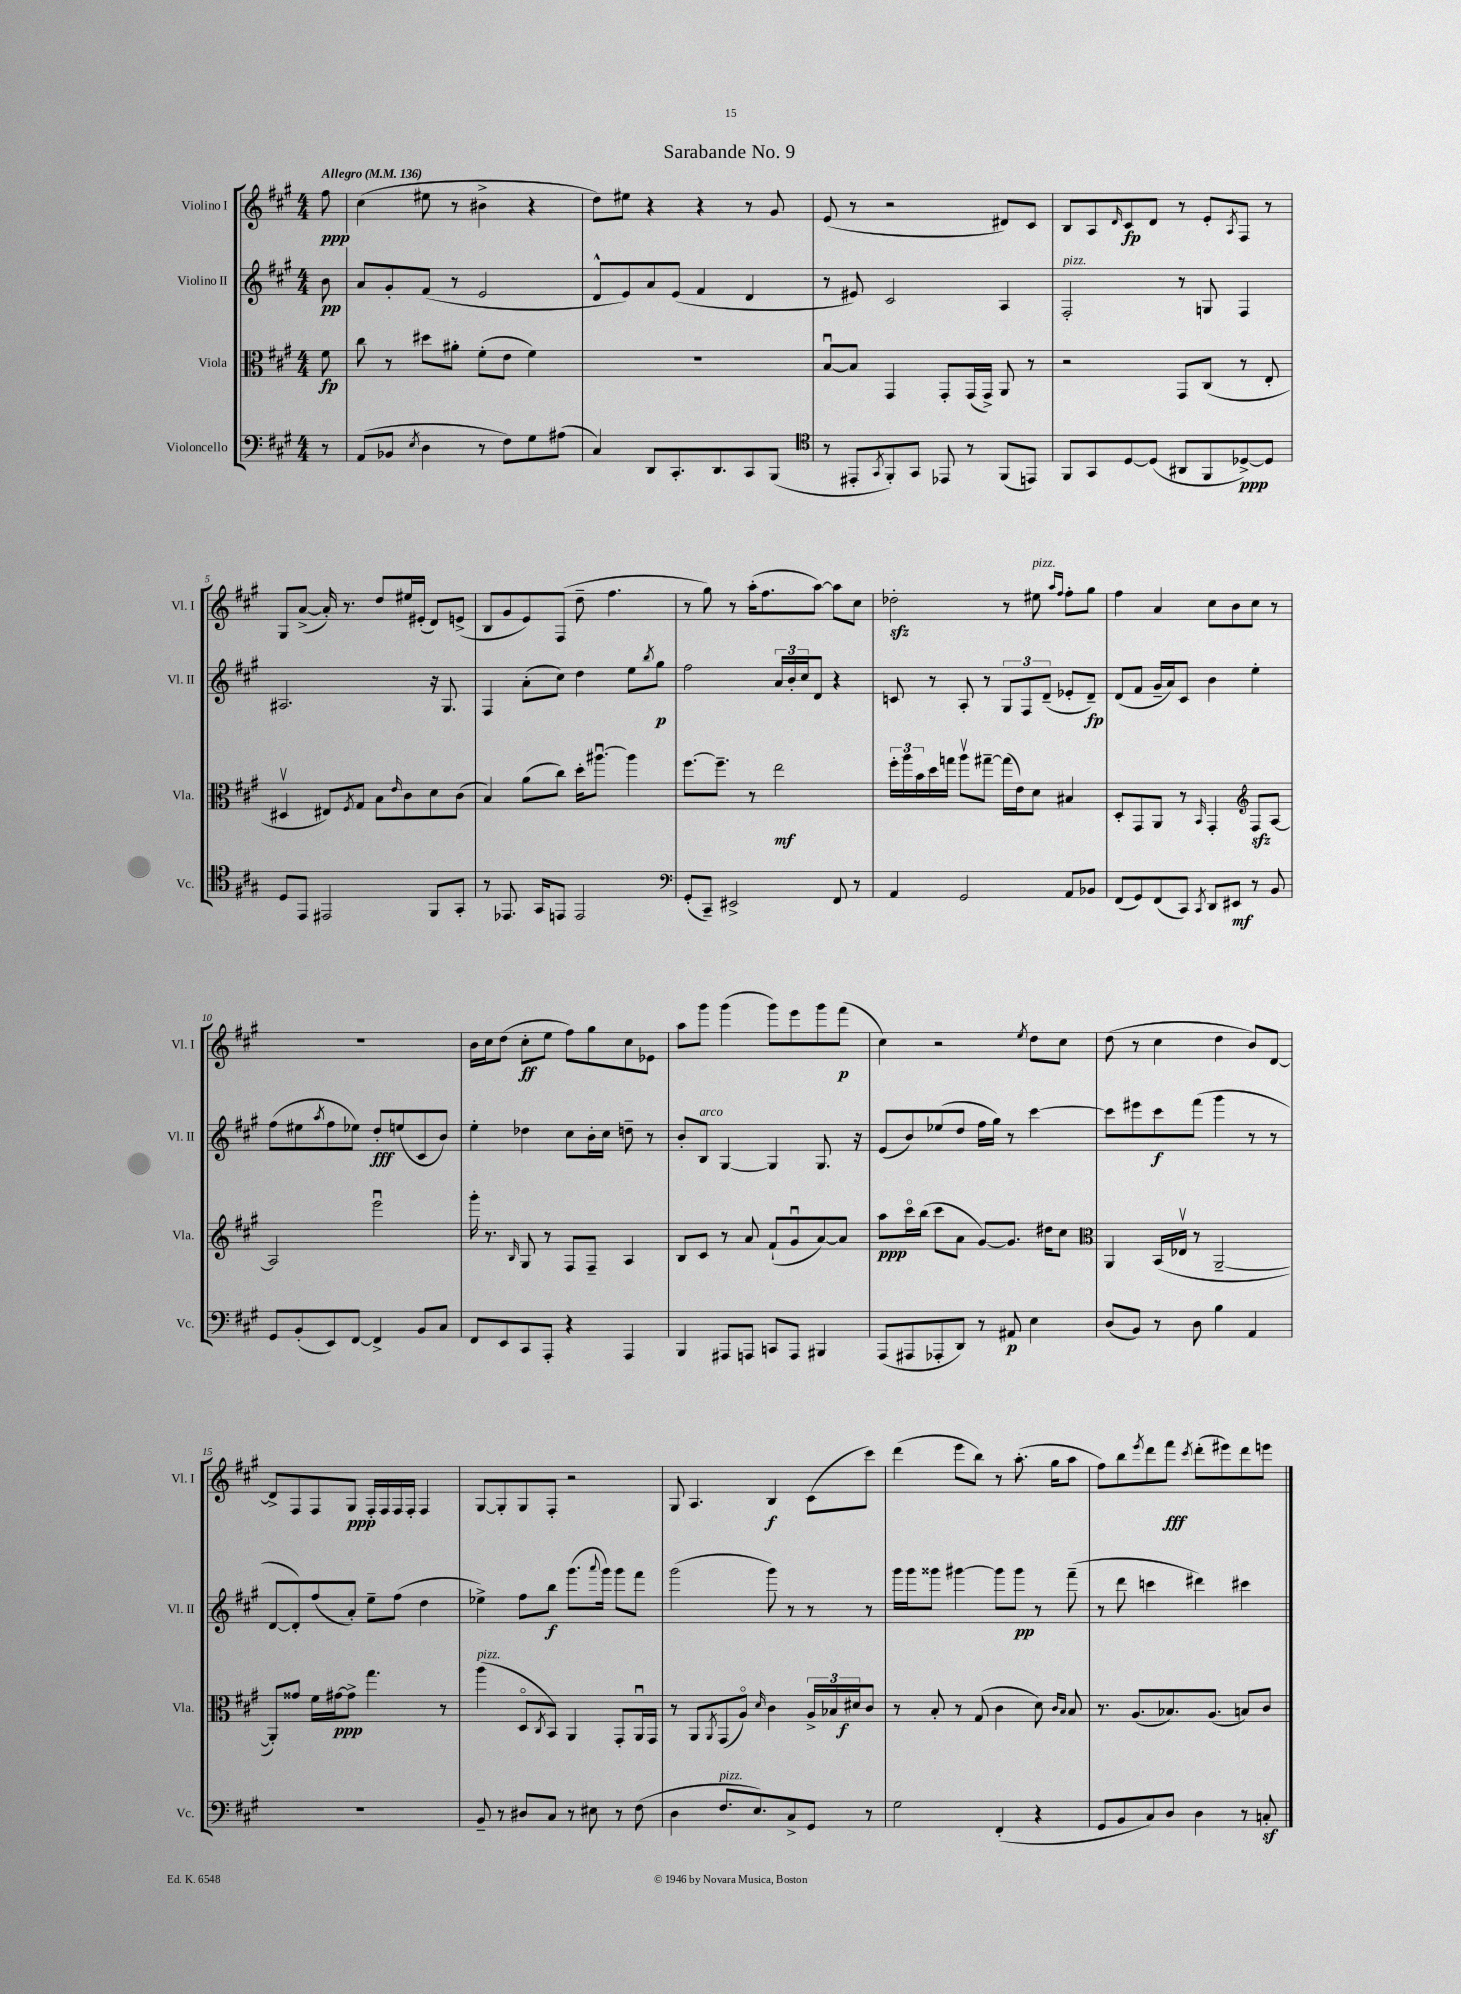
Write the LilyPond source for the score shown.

\header { title = "Sarabande No. 9" }
<<
\new StaffGroup <<
\new Staff = "s0" \with { instrumentName = "Violino I" shortInstrumentName = "Vl. I" } {
    \clef treble \key a \major \numericTimeSignature \time 4/4 \partial 8 \tempo "Allegro" 4 = 136
    fis''8\ppp |
    cis''4( eis''8 r8 bis'4-> r4 |
    d''8) eis''8 r4 r4 r8 gis'8 |
    e'8( r8 r2 dis'8) cis'8 |
    b8 a8 \grace { d'16 } cis'8\fp d'8 r8 e'8-. \acciaccatura { a8 } fis8 r8 |
    gis8 a'8~->( a'16-.) r8. d''8 eis''16 eis'16-.( d'8) e'8->( |
    b8 gis'8 e'8) fis8( d''8-- fis''4. |
    r8 gis''8) r8 a''16-.( fis''8. a''8~) a''8 cis''8 |
    des''2-.\sfz r8 eis''8^\markup { \italic "pizz." } \grace { a''16 fis''16 } fis''8-. gis''8 |
    fis''4 a'4 cis''8 b'8 cis''8 r8 |
    R1 |
    b'16 cis''16 d''8( cis''8-.\ff e''8 fis''8) gis''8 cis''8 ees'8 |
    a''8 gis'''8 gis'''4( gis'''8) e'''8 gis'''8 fis'''8\p( |
    cis''4) r2 \acciaccatura { e''8 } d''8 cis''8 |
    d''8( r8 cis''4 d''4 b'8) d'8~ |
    d'8-> fis8 fis8 gis8\ppp fis16-. fis16 fis16 fis16-. fis4 |
    gis8~ gis8-. gis8 fis8-. r2 |
    gis8 a4. b4\f cis'8( cis'''8) |
    d'''4( e'''8 b''8) r8 a''8.-.( gis''16 a''8 |
    fis''8) b''8 \acciaccatura { e'''8 } d'''8 fis'''8\fff \acciaccatura { cis'''8 } d'''8-.( eis'''8) d'''8 e'''8 \bar "|." |
}
\new Staff = "s1" \with { instrumentName = "Violino II" shortInstrumentName = "Vl. II" } {
    \clef treble \key a \major \numericTimeSignature \time 4/4 \partial 8
    b'8\pp |
    a'8 gis'8-. fis'8( r8 e'2 |
    d'8-^ e'8) a'8 e'8( fis'4 d'4 |
    r8 eis'8) cis'2 a4 |
    fis2-.^\markup { \italic "pizz." } r8 g8 fis4 |
    ais2. r16 gis8. |
    fis4 a'8-.( cis''8) d''4 e''8 \acciaccatura { b''8 } gis''8\p |
    fis''2 \tuplet 3/2 { a'16 b'16-. cis''16 } d'8 r4 |
    c'8 r8 a8-. r8 \tuplet 3/2 { gis8 fis8 d'8--( } ees'8-. d'8--\fp) |
    d'8( fis'8 gis'16-- a'16) cis'8 b'4 e''4-. |
    fis''8( eis''8 \acciaccatura { a''8 } fis''8 ees''8) d''8-.\fff e''8( cis'8 b'8) |
    e''4-. des''4 cis''8 b'16-. cis''16 d''8-- r8 |
    b'8-. b8^\markup { \italic "arco" } gis4~ gis4 gis8. r16 |
    e'8( b'8) ees''8( d''8 fis''16 gis''16) r8 cis'''4~ |
    cis'''8 eis'''8 cis'''8\f fis'''8( gis'''4 r8 r8 |
    d'8~ d'8-.) fis''8( a'8-.) e''8-- fis''8( d''4 |
    ees''4->) fis''8 b''8\f gis'''8.( \appoggiatura { a'''8 } gis'''16) gis'''8 fis'''8 |
    gis'''2( gis'''8) r8 r8 r8 |
    gis'''16 gis'''16 gisis'''8 gis'''4~ gis'''8 gis'''8\pp r8 fis'''8--( |
    r8 d'''8 c'''4 dis'''4) cis'''4 \bar "|." |
}
\new Staff = "s2" \with { instrumentName = "Viola" shortInstrumentName = "Vla." } {
    \clef alto \key a \major \numericTimeSignature \time 4/4 \partial 8
    fis'8\fp |
    cis''8 r8 dis''8 ais'8-. fis'8-.( e'8 fis'4) |
    R1 |
    b8~\downbow b8 gis,4 gis,8-. gis,16( gis,16->) a,8 r8 |
    r2 gis,8 cis8( r8 e8-. |
    dis4\upbow eis8) \acciaccatura { fis8 } gis8 b8 \grace { e'16 } cis'8 d'8 cis'8( |
    b4) a'8( cis''8) d''16-. ais''8.~\downbow ais''4 |
    fis''8.~ fis''8.-- r8 e''2\mf |
    \tuplet 3/2 { fis''16-. a''16 b'16 } d''16 g''16 a''8\upbow gis''8~-- gis''16( e'16) d'8 bis4 |
    d8-. gis,8 a,8 r8 \grace { b,16 } gis,4-. \clef treble fis8\sfz a8~ |
    a2 e'''2\downbow |
    gis'''16-. r8. \grace { b16 } gis8 r8 fis8 fis8-- a4 |
    b8 cis'8 r8 a'8 fis'8-!( gis'8\downbow a'8~) a'8 |
    a''8\ppp cis'''16\flageolet b''16( cis'''8 a'8 gis'8~) gis'8. dis''16 cis''8 |
    \clef alto a,4 b,16( ees16\upbow r8 a,2~-- |
    a,8-.) gisis'8 fis'16 gis'16~\ppp gis'8-> gis''4. r8 |
    a''4^\markup { \italic "pizz." }( d8\flageolet \acciaccatura { cis8 } b,8) a,4 gis,8-. a,16\downbow gis,16 |
    r8 a,8 \acciaccatura { a,8 } gis,8( a8\flageolet) \grace { d'16 } cis'4 \tuplet 3/2 { a16-> bes16 dis'16\f } cis'8 |
    r8 b8-. r8 gis8( cis'4 d'8) \grace { cis'16 b16 } b8 |
    r8. a8.( bes8.) a8.( b8) cis'8 \bar "|." |
}
\new Staff = "s3" \with { instrumentName = "Violoncello" shortInstrumentName = "Vc." } {
    \clef bass \key a \major \numericTimeSignature \time 4/4 \partial 8
    r8 |
    a,8( bes,8 \acciaccatura { e8 } d4 r8 fis8) gis8 ais8( |
    cis4) d,8 cis,8.-. d,8. cis,8 b,,8( |
    \clef tenor r8 eis,8-. \acciaccatura { gis,8 } fis,8-.) gis,8 ees,8 r8 fis,8( e,8) |
    fis,8 gis,8 d8~ d8( ais,8 fis,8 des8~->\ppp) des8 |
    d8 e,8 eis,2 fis,8 gis,8-. |
    r8 ees,8. gis,16 e,8 e,2 |
    \clef bass gis,8-.( cis,8--) eis,2-> fis,8 r8 |
    a,4 gis,2 a,8 bes,8 |
    fis,8( gis,8) fis,8( cis,8) \acciaccatura { cis,8 } d,8 eis,8\mf r8 b,8 |
    gis,8 b,8-.( e,8) fis,8~ fis,4-> b,8 cis8 |
    fis,8 e,8 cis,8 a,,8-. r4 a,,4 |
    b,,4 ais,,8 a,,8 c,8 a,,8 bis,,4 |
    a,,8( ais,,8 aes,,8-. d,8) r8 ais,8\p e4 |
    d8( b,8) r8 d8 b4 a,4 |
    R1 |
    b,8-- r8 dis8 cis8 r8 eis8 r8 fis8( |
    d4 fis8.^\markup { \italic "pizz." } e8.) cis8-> gis,8 r8 |
    gis2 fis,4-.( r4 |
    gis,8 b,8 cis8) d8 d4 r8 c8-.\sf \bar "|." |
}
>>
>>
